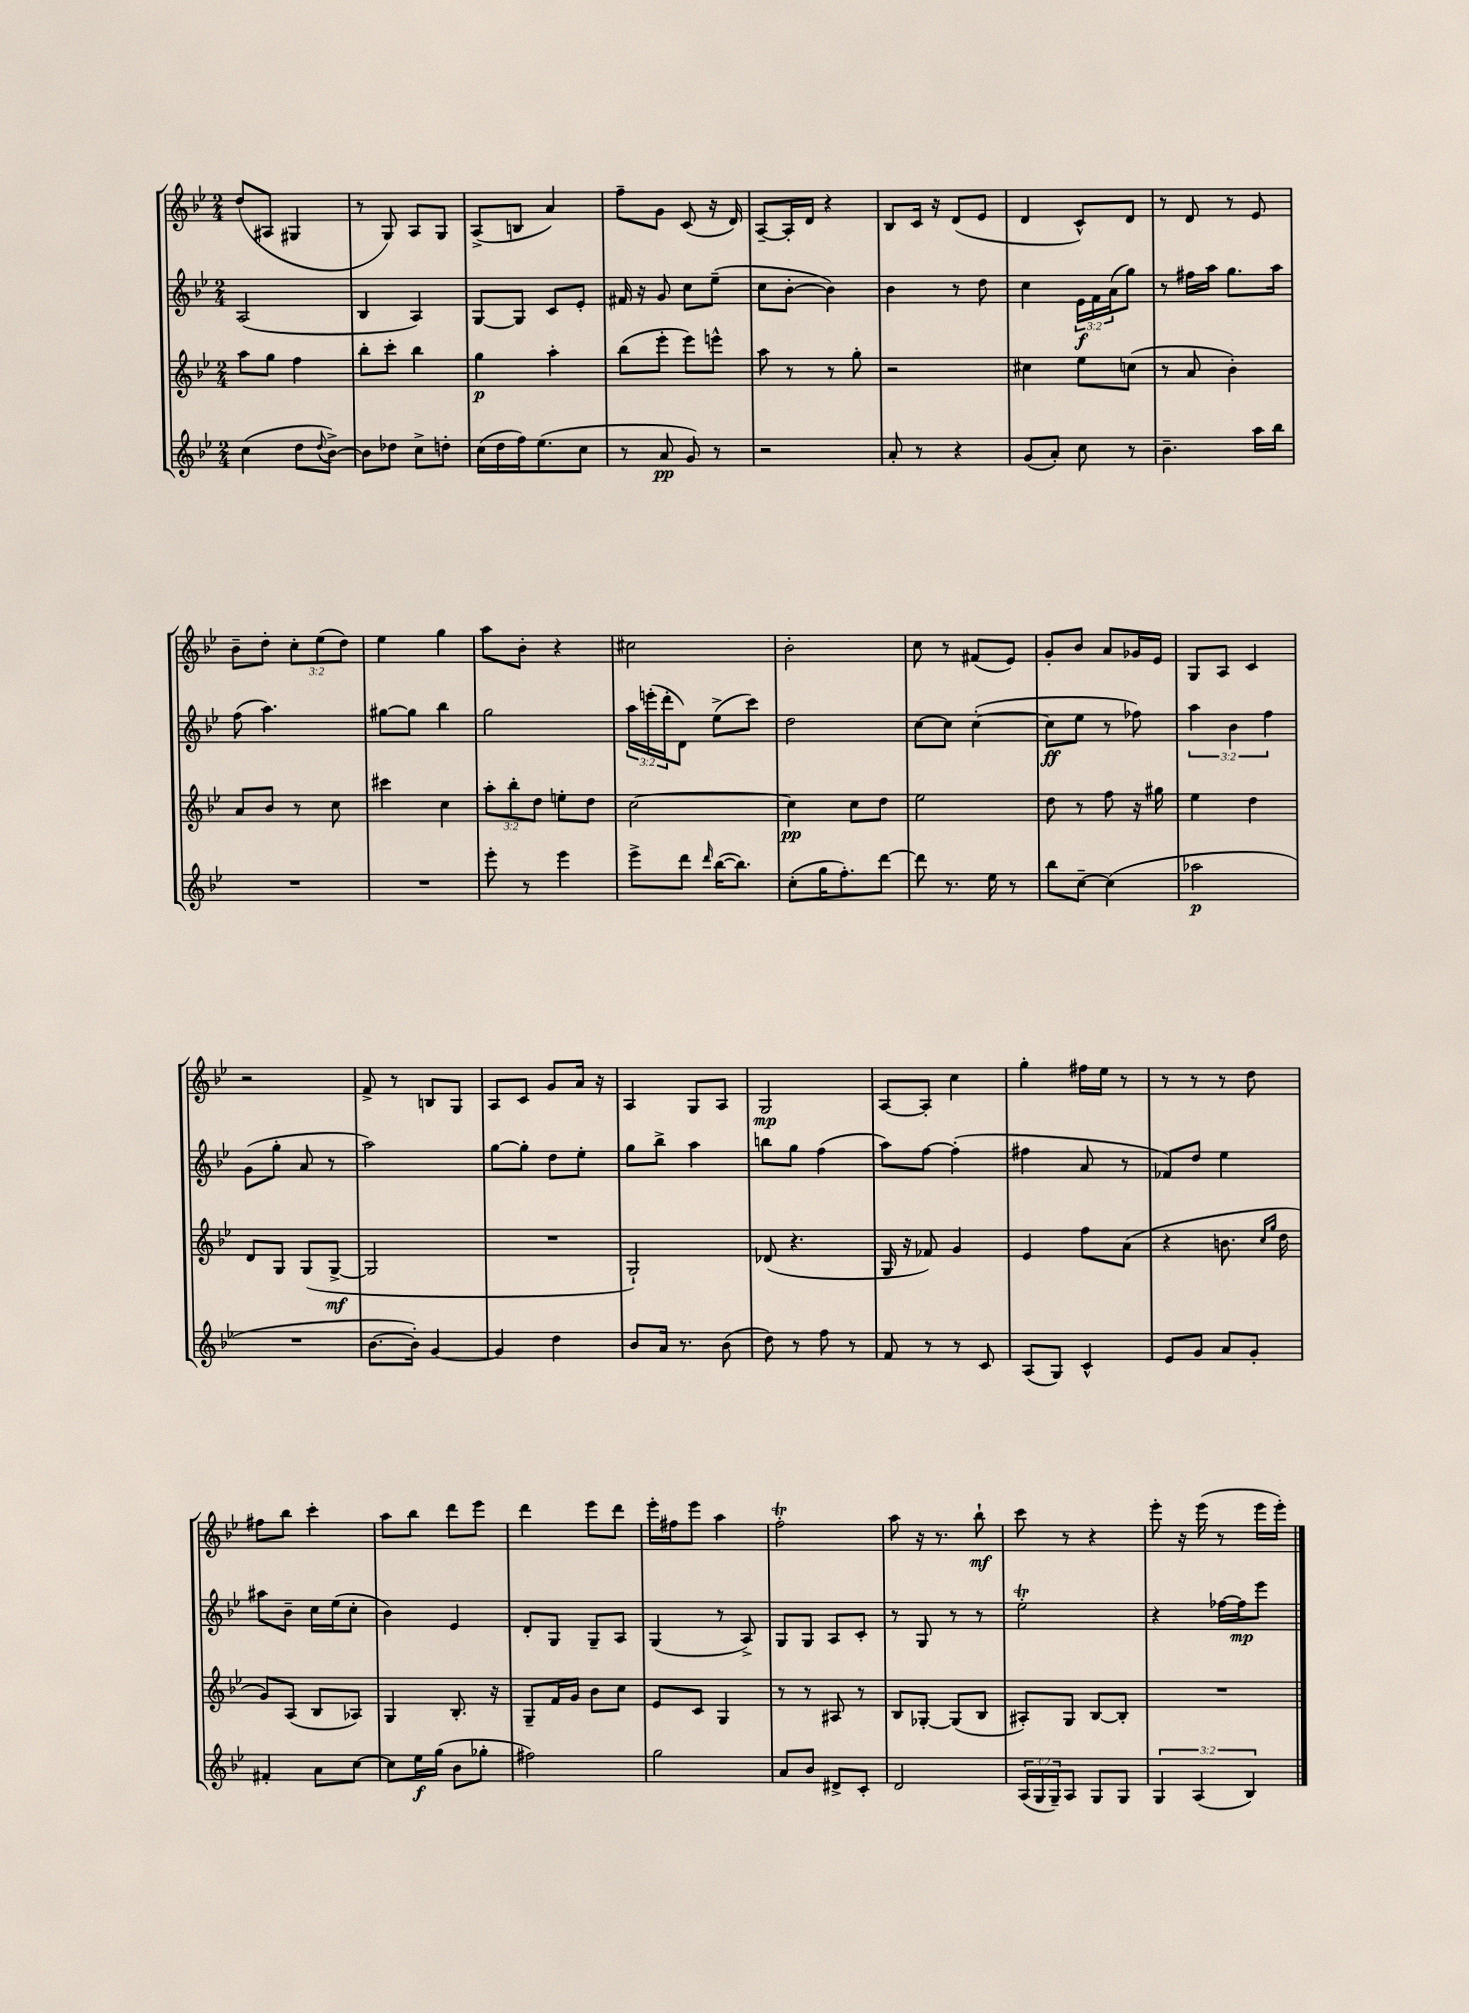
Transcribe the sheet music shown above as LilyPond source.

<<
\new StaffGroup <<
\new Staff = "s0" {
    \clef treble \key bes \major \numericTimeSignature \time 2/4 \override Staff.TupletNumber.text = #tuplet-number::calc-fraction-text
    d''8( ais8 gis4 |
    r8 g8) a8 g8 |
    a8->( b8 a'4) |
    f''8-- g'8 c'8( r16 d'16) |
    a8~-- a16-. d'16 r4 |
    bes8 c'16 r16 d'8( ees'8 |
    d'4 c'8-^) d'8 |
    r8 d'8 r8 ees'8 |
    bes'8-- d''8-. \tuplet 3/2 { c''8-. ees''8( d''8) } |
    ees''4 g''4 |
    a''8 bes'8-. r4 |
    cis''2 |
    bes'2-. |
    c''8 r8 fis'8( ees'8) |
    g'8-. bes'8 a'8 ges'16 ees'16 |
    g8 a8 c'4 |
    r2 |
    f'8-> r8 b8 g8 |
    a8 c'8 g'8 a'16 r16 |
    a4 g8 a8 |
    g2\mp |
    a8~ a8-. c''4 |
    g''4-. fis''16 ees''16 r8 |
    r8 r8 r8 d''8 |
    fis''8 bes''8 c'''4-. |
    a''8 bes''8 d'''8 ees'''8 |
    d'''4 ees'''8 d'''8 |
    ees'''16-. fis''16 ees'''8 a''4 |
    f''2-.\trill |
    a''8 r16 r8. bes''8-!\mf |
    c'''8 r8 r4 |
    ees'''8-. r16 ees'''16( r8 ees'''16 ees'''16-.) \bar "|." |
}
\new Staff = "s1" {
    \clef treble \key bes \major \numericTimeSignature \time 2/4 \override Staff.TupletNumber.text = #tuplet-number::calc-fraction-text
    a2( |
    bes4 a4) |
    g8~ g8 c'8 ees'8-. |
    fis'16 r16 g'8 c''8 ees''8--( |
    c''8 bes'8~-. bes'4) |
    bes'4 r8 d''8 |
    c''4 \tuplet 3/2 { ees'16\f f'16 a'16( } g''8) |
    r8 fis''16 a''16 g''8. a''16 |
    f''8( a''4.) |
    gis''8~ gis''8 bes''4 |
    g''2 |
    \tuplet 3/2 { a''16 e'''16-.( d'''16-. } d'8) ees''8->( c'''8) |
    d''2 |
    c''8~ c''8 c''4~-.( |
    c''8\ff ees''8 r8 fes''8) |
    \tuplet 3/2 { a''4 bes'4 f''4 } |
    g'8( g''8-. a'8 r8 |
    a''2) |
    g''8~ g''8-. d''8 ees''8-. |
    g''8 bes''8-> a''4 |
    b''8 g''8 f''4( |
    a''8) f''8~ f''4-.( |
    fis''4 a'8 r8 |
    fes'8) d''8 ees''4 |
    ais''8 bes'8-- c''16 ees''16( c''8-. |
    bes'4) ees'4 |
    d'8-. g8 g8-- a8 |
    g4( r8 a8->) |
    g8 g8 a8 c'8-. |
    r8 g8 r8 r8 |
    ees''2-.\trill |
    r4 fes''16~ fes''16\mp ees'''8 \bar "|." |
}
\new Staff = "s2" {
    \clef treble \key bes \major \numericTimeSignature \time 2/4 \override Staff.TupletNumber.text = #tuplet-number::calc-fraction-text
    a''8 g''8 f''4 |
    bes''8-. c'''8-. bes''4 |
    g''4\p a''4-. |
    bes''8( ees'''8-. ees'''8) e'''8-^ |
    a''8 r8 r8 g''8-. |
    r2 |
    cis''4 ees''8 c''8( |
    r8 a'8 bes'4-.) |
    a'8 bes'8 r8 c''8 |
    cis'''4 c''4 |
    \tuplet 3/2 { a''8-. bes''8-. d''8 } e''8-. d''8 |
    c''2~ |
    c''4\pp c''8 d''8 |
    ees''2 |
    d''8 r8 f''8 r16 gis''16 |
    ees''4 d''4 |
    d'8 g8 g8( g8~->\mf |
    g2 |
    R2 |
    g2-!) |
    des'8( r4. |
    g16 r16 fes'8) g'4 |
    ees'4 f''8 a'8( |
    r4 b'8. \grace { c''16 g''16 } d''16 |
    g'8) a8( bes8 aes8) |
    g4 bes8.-. r16 |
    g8-- f'16 g'16 bes'8 c''8 |
    ees'8 c'8 g4 |
    r8 r8 ais8 r8 |
    bes8 ges8~-. ges8( bes8 |
    ais8-.) g8 bes8~ bes8-. |
    R2 \bar "|." |
}
\new Staff = "s3" {
    \clef treble \key bes \major \numericTimeSignature \time 2/4 \override Staff.TupletNumber.text = #tuplet-number::calc-fraction-text
    c''4( d''8 \appoggiatura { d''8 } bes'8~->) |
    bes'8 des''8 c''8-> d''8-. |
    c''16( d''16 f''16) ees''8.( c''8 |
    r8 a'8\pp g'8) r8 |
    r2 |
    a'8-. r8 r4 |
    g'8( a'8-.) c''8 r8 |
    bes'4.-- a''16 bes''16 |
    R2 |
    R2 |
    ees'''8-. r8 ees'''4 |
    ees'''8-> d'''8 \grace { d'''16 } bes''16~( bes''8.) |
    c''8-.( g''16 f''8.-.) d'''8~ |
    d'''8 r8. ees''16 r8 |
    bes''8 c''8~-- c''4( |
    aes''2\p |
    R2 |
    bes'8.~ bes'16-.) g'4~ |
    g'4 d''4 |
    bes'8 a'16 r8. bes'8( |
    d''8) r8 f''8 r8 |
    f'8 r8 r8 c'8 |
    a8( g8) c'4-^ |
    ees'8 g'8 a'8 g'8-. |
    fis'4-. a'8 c''8~ |
    c''8 ees''16\f g''16( bes'8 ges''8-. |
    fis''2) |
    g''2 |
    a'8 bes'8 dis'8-> c'8-. |
    d'2 |
    \tuplet 3/2 { a16( g16 g16--) } a8 g8 g8 |
    \tuplet 3/2 { g4 a4( bes4) } \bar "|." |
}
>>
>>
\layout { \context { \Score \remove "Bar_number_engraver" } }
